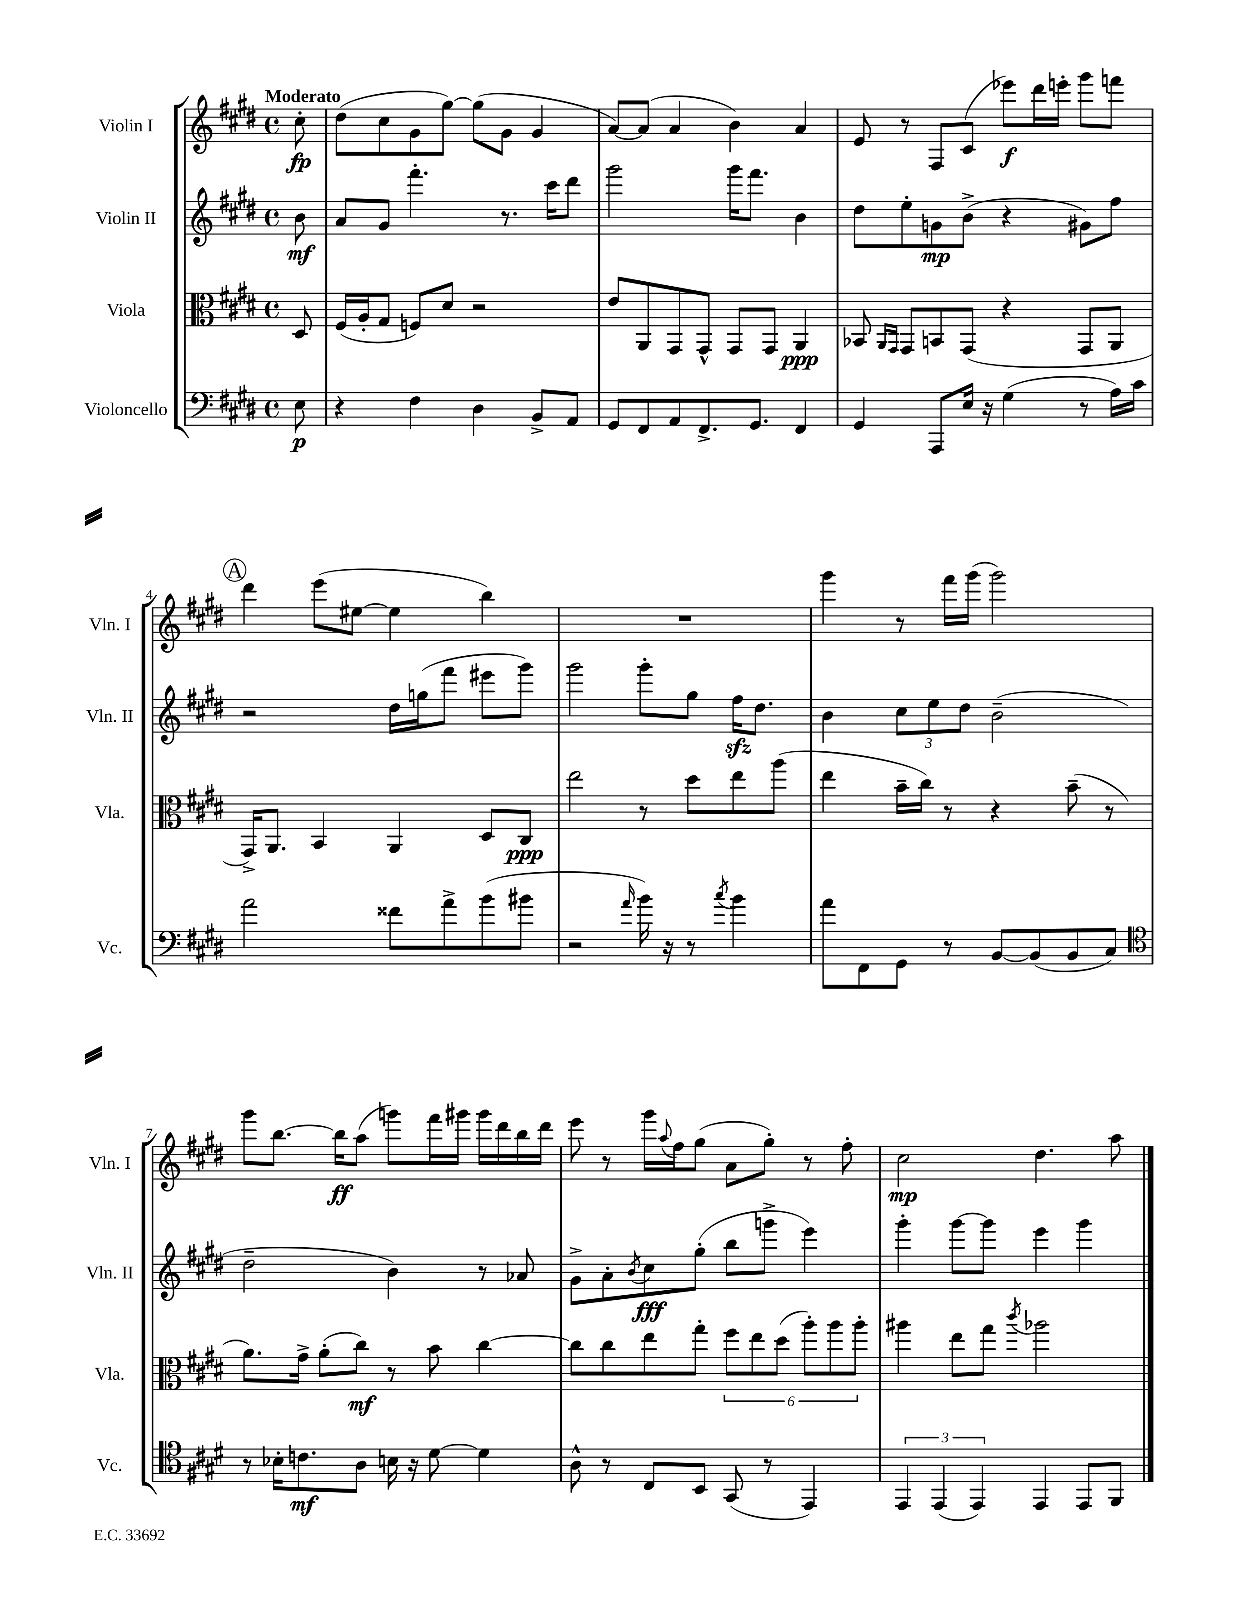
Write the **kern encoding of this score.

**kern	**kern	**kern	**kern
*staff4	*staff3	*staff2	*staff1
*clefF4	*clefC3	*clefG2	*clefG2
*k[f#c#g#d#]	*k[f#c#g#d#]	*k[f#c#g#d#]	*k[f#c#g#d#]
*M4/4	*M4/4	*M4/4	*M4/4
*met(c)	*met(c)	*met(c)	*met(c)
8E	8D#	8b	8cc#'
=	=	=	=
4r	(16F#	8a	(8dd#
.	16A'	.	.
.	8G#	8g#	8cc#
4F#	8F)	4.fff#'	8g#
.	8d#	.	[8gg#)
4D#	2r	.	(8gg#]
.	.	8.r	8g#
8BB^	.	.	4g#
.	.	16ccc#	.
8AA	.	8ddd#	.
=	=	=	=
8GG#	8e	2ggg#	[8a)
8FF#	8AA	.	(8a]
8AA	8GG#	.	4a
8.FF#^	8GG#^^	.	.
.	8GG#	16ggg#	4b)
8.GG#	.	8.fff#	.
.	8GG#	.	.
4FF#	4AA	4b	4a
=	=	=	=
4GG#	8BB-	8dd#	8e
.	16qqAA	.	.
.	16qqGG#	.	.
.	8GG#	8ee'	8r
8AAA	8BB	8g	8F#
16E	(8GG#	(8b^	(8c#
16r	.	.	.
(4G#	4r	4r	8eee-)
.	.	.	16ddd#
.	.	.	16eee'
8r	8GG#	8g#)	8ggg#
16A)	8AA	8ff#	8fff
16c#	.	.	.
=	=	=	=
2a	16GG#^)	2r	4ddd#
.	8.AA	.	.
.	4BB	.	(8eee
.	.	.	[8ee#
8f##	4AA	16dd#	4ee#]
.	.	(16gg	.
8a^	.	8fff#	.
(8b	8D#	8eee#	4bb)
8b#	8C#	8ggg#)	.
=	=	=	=
2r	2ee	2ggg#	1r
16qqa	.	.	.
16b)	8r	8ggg#'	.
16r	.	.	.
8r	8dd#	8gg#	.
8qcc#	.	.	.
4b	8ee	16ff#	.
.	.	8.dd#	.
.	(8aa	.	.
=	=	=	=
8a	4ee	4b	4ggg#
8FF#	.	.	.
8GG#	16b~	12cc#	8r
.	16cc#)	.	.
.	.	12ee	.
8r	8r	.	16fff#
.	.	12dd#	.
.	.	.	(16ggg#
[8BB	4r	(2b~	2ggg#)
(8BB]	.	.	.
8BB	(8b~	.	.
8C#)	8r	.	.
=	=	=	=
*clefC4	*	*	*
8r	8.a)	2dd#~	8ggg#
16B-'	.	.	[8.bb
8.c	16g#^	.	.
.	(8a'	.	.
.	.	.	16bb]
8A	8cc#)	.	(8aa
16B	8r	4b)	8ggg)
16r	.	.	.
[8d#	8b	.	16fff#
.	.	.	16ggg#
4d#]	[4cc#	8r	16ggg#
.	.	.	16ddd#
.	.	8a-	16bb
.	.	.	16ddd#
=	=	=	=
8A^^	8cc#]	8g#^	8eee
8r	8cc#	8a'	8r
.	.	8qb	.
8C#	8ee	8cc#	16ggg#
.	.	.	8qqaa
.	.	.	16ff#
8BB	8gg#'	(8gg#'	(8gg#
(8GG#	12ff#	8bb	8a
.	12ee	.	.
8r	.	8ggg^	8gg#')
.	(12dd#	.	.
4EE)	12aa')	4eee)	8r
.	12aa	.	.
.	.	.	8ff#'
.	12aa'	.	.
=	=	=	=
6EE	4aa#	4ggg#'	2cc#
(6EE	.	.	.
.	8ee	[8ggg#	.
6EE)	.	.	.
.	8gg#	8ggg#]	.
.	8qccc#	.	.
4EE	2aa-	4eee	4.dd#
8EE	.	4ggg#	.
8FF#	.	.	8aa
==	==	==	==
*-	*-	*-	*-
